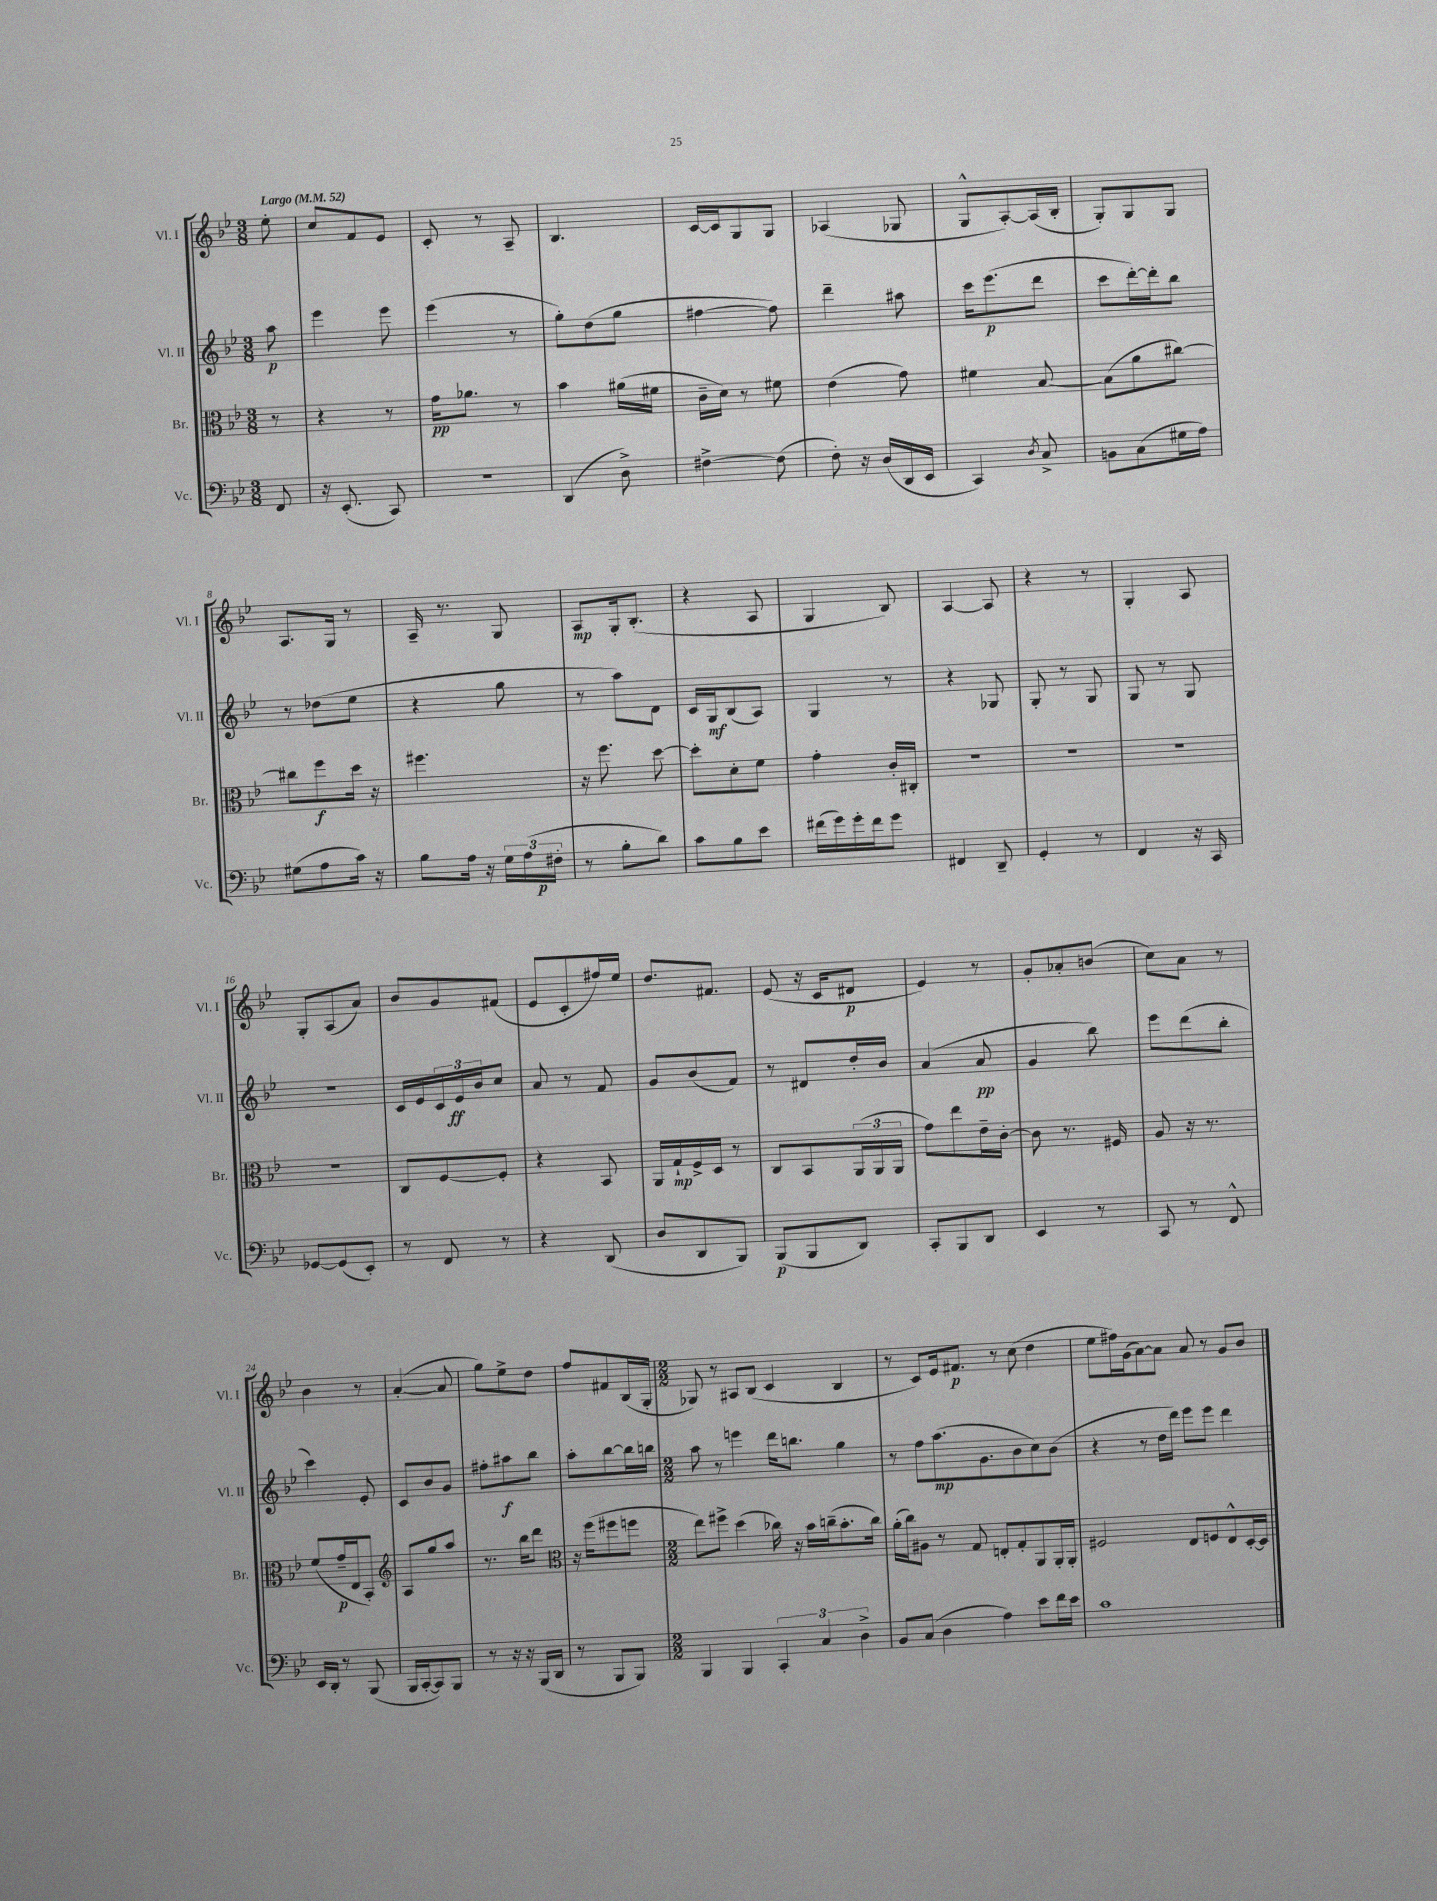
<<
\new StaffGroup <<
\new Staff = "s0" \with { instrumentName = "Vl. I" shortInstrumentName = "Vl. I" } {
    \clef treble \key bes \major \numericTimeSignature \time 3/8 \partial 8 \tempo "Largo" 4 = 52
    ees''8-. |
    c''8 f'8 ees'8 |
    c'8-. r8 a8-- |
    bes4. |
    c'16~ c'16 g8 g8 |
    aes4( ges8 |
    g8-^ a8~-.) a16( bes16-. |
    g8-.) g8 g8 |
    a8. g16 r8 |
    a16-- r8. g8 |
    a8\mp g16-. bes8.-.( |
    r4 a8 |
    g4 bes8) |
    a4~ a8 |
    r4 r8 |
    g4-. a8 |
    g8-. a8( a'8) |
    bes'8 g'8 fis'8( |
    ees'8 c'8-. fis''16) ees''16 |
    d''8. fis'8. |
    ees'8( r16 c'16 dis'8\p |
    ees'4) r8 |
    g'8-. aes'8-. b'8( |
    c''8) a'8 r8 |
    bes'4 r8 |
    a'4~-.( a'8 |
    g''8) ees''8-> d''8 |
    f''8 fis'8 bes16( g16-. |
    \numericTimeSignature \time 2/2 ges8) r8 ais8 bes8( c'4 bes4 |
    r8 c'8) ees'16 fis'8.\p r8 c''8( d''4 |
    ees''8 fis''16) g'16( a'8~) a'8 a'8 r8 g'8 bes'8 \bar "|." |
}
\new Staff = "s1" \with { instrumentName = "Vl. II" shortInstrumentName = "Vl. II" } {
    \clef treble \key bes \major \numericTimeSignature \time 3/8 \partial 8
    a''8\p |
    ees'''4 ees'''8 |
    ees'''4( r8 |
    g''8-.) d''8( g''8 |
    fis''4~ fis''8) |
    d'''4-- ais''8 |
    c'''16 ees'''8.\p( d'''8 |
    c'''8 d'''16~-.) d'''16-. bes''8 |
    r8 des''8( ees''8 |
    r4 g''8 |
    r8 a''8) d'8 |
    c'16 g16\mf bes8( a8) |
    g4 r8 |
    r4 ges8 |
    g8-. r8 g8 |
    g8 r8 g8 |
    R4. |
    c'16 ees'16 \tuplet 3/2 { c'16 ees'16\ff bes'16 } c''8 |
    a'8 r8 f'8 |
    g'8 bes'8( f'8) |
    r8 dis'8 d''16-. bes'16 |
    a'4( a'8\pp |
    g'4 bes''8) |
    ees'''8 d'''8( bes''8-. |
    c'''4) ees'8-. |
    c'8 bes'8 g'8 |
    fis''8-. ais''8\f bes''8 |
    a''8-. bes''8~ bes''16 b''16 |
    \numericTimeSignature \time 2/2 a''8 r8 e'''4 d'''16 b''8. g''4 |
    r8 f''8 a''8.\mp( g'8. bes'8 c''8) bes'8( |
    r4 r8 d''16 d'''16) ees'''8 ees'''8 d'''4 \bar "|." |
}
\new Staff = "s2" \with { instrumentName = "Br." shortInstrumentName = "Br." } {
    \clef alto \key bes \major \numericTimeSignature \time 3/8 \partial 8
    r8 |
    r4 r8 |
    g'16\pp aes'8. r8 |
    bes'4 ais'16( fis'16 |
    c'16-- d'16) r8 fis'8 |
    ees'4( g'8) |
    fis'4 bes8~ |
    bes8( a'8 cis''8~) |
    cis''8 f''8\f d''16 r16 |
    fis''4. |
    r16 f''8. d''8~ |
    d''8-. d'8-. f'8 |
    g'4-. c'16-. cis16-. |
    R4. |
    R4. |
    R4. |
    R4. |
    c8 f8~ f8-. |
    r4 bes,8 |
    a,16 g16-!\mp f16-> d16 r8 |
    c8 bes,8 \tuplet 3/2 { a,16( a,16 a,16 } |
    g'8) ees''8 ees'16-- c'16~-. |
    c'8 r8. fis16 |
    a8 r16 r8. |
    f'8( g'16--\p ees16 bes,8-.) |
    \clef treble a8 g''8 a''8 |
    r8. bes''16 d'''8 |
    \clef alto r16 f''16( fis''8 f''8 |
    \numericTimeSignature \time 2/2 ees''8) fis''8-> d''4( ces''16) r16 bes'16 c''16--( bes'8.-. c''16) |
    a'16-.( c''16) ais8 r8 g8 e8-. g8-. a,8 a,16-. a,16-. |
    fis2 ees8 f8 ees8-^ d16~-. d16 \bar "|." |
}
\new Staff = "s3" \with { instrumentName = "Vc." shortInstrumentName = "Vc." } {
    \clef bass \key bes \major \numericTimeSignature \time 3/8 \partial 8
    f,8 |
    r16 ees,8.-.( c,8) |
    R4. |
    d,4( d8->) |
    fis4~-> fis8( |
    f8-.) r16 d16( d,16 ees,16 |
    c,4) \acciaccatura { d8 } c8-> |
    b,8 c8( gis16 a16) |
    gis8( a8 c'16) r16 |
    bes8 a16 r16 \tuplet 3/2 { g16 a16( fis16-.\p } |
    r8 bes8-. d'8) |
    c'8 bes8 ees'8 |
    fis'16( g'16) g'16-. fis'16 g'8 |
    fis,4 d,8-- |
    g,4-. r8 |
    f,4 r16 c,16 |
    ges,8~ ges,8( ees,8-.) |
    r8 f,8 r8 |
    r4 d,8( |
    d8 d,8 bes,,8) |
    bes,,8\p( bes,,8 d,8) |
    c,8-. bes,,8 d,8 |
    ees,4 r8 |
    c,8 r8 f,8-^ |
    ees,16 d,16-. r8 bes,,8( |
    bes,,16 c,16~-. c,8) bes,,8 |
    r8 r16 r16 bes,,16( d,16 |
    r8 bes,,8 bes,,8) |
    \numericTimeSignature \time 2/2 bes,,4 bes,,4 \tuplet 3/2 { c,4-. c4 d4-> } |
    bes,8 c8( d4 a4) ees'8 f'16 ees'16 |
    c'1 \bar "|." |
}
>>
>>
